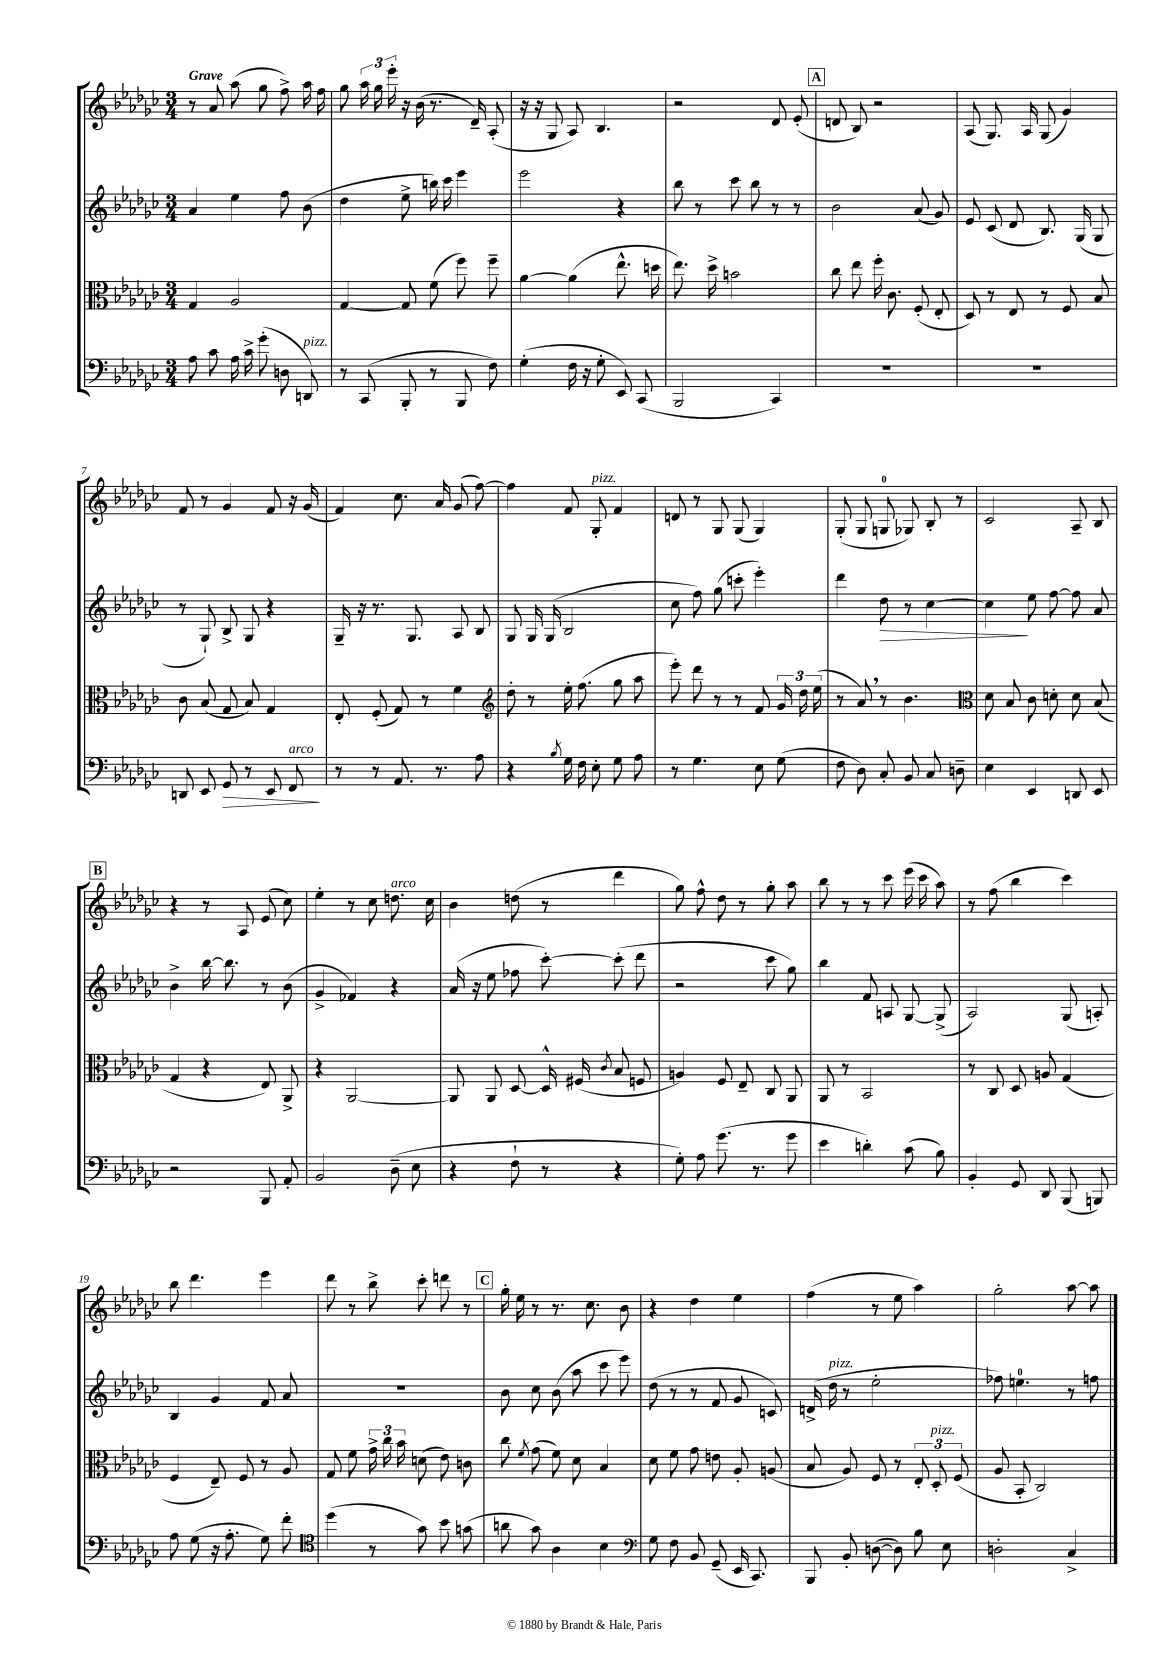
<<
\new StaffGroup <<
\new Staff = "s0" {
    \clef treble \key ges \major \numericTimeSignature \time 3/4 \tempo "Grave"
    \autoBeamOff r8 aes'8 aes''8( ges''8 f''8->) aes''16 f''16 |
    ges''8 \tuplet 3/2 { aes''16 ges''16 ees'''16-. } r16 bes'16( r8. des'16--) aes8-.( |
    r16 r16 ges8 aes8) bes4. |
    r2 des'8 ees'8-.( |
    \mark \markup { \box "A" } d'8 bes8) r2 |
    aes8( ges8.) aes16 ges8( ges'4) |
    f'8 r8 ges'4 f'8 r16 ges'16( |
    f'4) ces''8. aes'16 ges'8( f''8~) |
    f''4 f'8 ges8-.^\markup { \italic "pizz." } f'4 |
    d'8 r8 ges8 ges8( ges4) |
    ges8-.( ges8 g8-0 ges8) bes8-. r8 |
    ces'2 aes8-- bes8 |
    \mark \markup { \box "B" } r4 r8 aes8 ees'8( ces''8) |
    ees''4-. r8 ces''8 d''8.^\markup { \italic "arco" } ces''16 |
    bes'4 d''8( r8 des'''4 |
    ges''8) f''8-^ des''8 r8 ges''8-. aes''8 |
    bes''8 r8 r8 ces'''8 ees'''16( ces'''16 aes''8) |
    r8 f''8( bes''4 ces'''4) |
    bes''8 des'''4. ees'''4 |
    des'''8 r8 bes''8-> ces'''8-. d'''8 r8 |
    \mark \markup { \box "C" } ges''16-. ees''16 r8 r8. ces''8. bes'8 |
    r4 des''4 ees''4 |
    f''4( r8 ees''8 aes''4) |
    ges''2-. aes''8~ aes''8 \bar "|." |
}
\new Staff = "s1" {
    \clef treble \key ges \major \numericTimeSignature \time 3/4
    \autoBeamOff aes'4 ees''4 f''8 bes'8( |
    des''4 ees''8-> b''16) ces'''16 ees'''4 |
    ees'''2 r4 |
    bes''8 r8 ces'''8 bes''8 r8 r8 |
    \mark \markup { \box "A" } bes'2 aes'8( ges'8) |
    ees'8 ces'8( des'8 bes8.) ges16( ges8 |
    r8 ges8-!) bes8-> ges8 r4 |
    ges16-- r16 r8. ges8. aes8 bes8 |
    ges8 ges16 ges16( bes2 |
    ces''8 f''8) ges''8( c'''8-. ees'''4-.) |
    des'''4 des''8\> r8 ces''4~ |
    ces''4\! ees''8 f''8~ f''8 aes'8 |
    \mark \markup { \box "B" } bes'4-> bes''16~ bes''8. r8 bes'8( |
    ges'4-> fes'4) r4 |
    aes'16( r16 ees''8 fes''8 ces'''8~-.) ces'''8-.( des'''8 |
    r2 ces'''8 ges''8) |
    bes''4 f'8 a8 ges8~ ges8->( |
    aes2) ges8( a8-.) |
    bes4 ges'4 f'8 aes'8 |
    R2. |
    \mark \markup { \box "C" } bes'8 ces''8 bes'8( aes''8 ces'''8 ees'''8) |
    des''8( r8 r8 f'8 ges'8 c'8) |
    d'16->( des''16^\markup { \italic "pizz." } r8 ees''2-. |
    fes''8) e''4.-0 r8 f''8 \bar "|." |
}
\new Staff = "s2" {
    \clef alto \key ges \major \numericTimeSignature \time 3/4
    \autoBeamOff ges4 aes2 |
    ges4~ ges8 f'8( f''8) f''8-- |
    aes'4~ aes'4( ees''8.-^ d''16 |
    ees''8.) des''16-> b'2 |
    \mark \markup { \box "A" } ces''8 ees''8 f''16-. ces'8. f8-.( ees8-. |
    des8) r8 ees8 r8 f8 bes8 |
    ces'8 bes8( ges8 bes8) ges4 |
    ees8-. f8-.( ges8) r8 f'4 |
    \clef treble des''8-. r8 ees''16-. f''8.( ges''8 aes''8 |
    ees'''8-.) des'''8 r8 r8 f'8 \tuplet 3/2 { ges'16 des''16 ees''16( } |
    r8 aes'8) \breathe r8 bes'4. |
    \clef alto des'8 bes8 ces'8 d'8-. d'8 bes8( |
    \mark \markup { \box "B" } ges4 r4 ees8) aes,8-> |
    r4 aes,2~ |
    aes,8 aes,8 des8~ des16-^ fis16( \acciaccatura { ces'8 } bes8 f8 |
    a4) f8 ees8-- ces8 aes,8 |
    aes,8 r8 bes,2 |
    r8 ces8 des8 a8 ges4( |
    f4 ees8--) f8 r8 aes8 |
    ges8 f'8 \tuplet 3/2 { ges'16-> ces''16 bes'16 } d'8( ees'8) c'8 |
    \mark \markup { \box "C" } ces''8 \acciaccatura { f'8 } ges'8( f'8) des'8 bes4 |
    des'8 f'8 ges'8 e'8 aes8-. a8( |
    bes8 aes8) f8 r8 \tuplet 3/2 { ees8-. des8-.^\markup { \italic "pizz." } f8( } |
    aes8 bes,8-. ces2) \bar "|." |
}
\new Staff = "s3" {
    \clef bass \key ges \major \numericTimeSignature \time 3/4
    \autoBeamOff aes8 ces'8 aes16 ces'16-> ges'8-.( d8 d,8^\markup { \italic "pizz." }) |
    r8 ces,8( bes,,8-. r8 bes,,8 f8) |
    ges4-.( f16 r16 ges8-. ees,8) ces,8( |
    bes,,2 ces,4) |
    \mark \markup { \box "A" } R2. |
    R2. |
    d,8 ees,8 ges,8\> r8 ees,8 f,8\!^\markup { \italic "arco" } |
    r8 r8 aes,8. r8. aes8 |
    r4 \acciaccatura { bes8 } ges16 f16 ees8-. ges8 aes8 |
    r8 ges4. ees8 ges8( |
    f8 des8) ces8-. bes,8 ces8 d8-- |
    ees4 ees,4 d,8 ees,8 |
    \mark \markup { \box "B" } r2 bes,,8 aes,8-. |
    bes,2 des8--( ees8 |
    r4 f8-! r8 r4 |
    ges8-.) aes8 ges'8.( r8. ges'8 |
    ees'4 d'4-.) ces'8( bes8) |
    bes,4-. ges,8 des,8 bes,,8( b,,8) |
    aes8 ges8( r16 aes8.-. ges8) f'8-. |
    \clef tenor des''4( r8 ges'8) bes'8 g'8( |
    \mark \markup { \box "C" } a'8 ges'8) aes4 bes4 |
    \clef bass ges8 f8 bes,8 ges,8--( ees,16 ces,8.) |
    bes,,8 bes,8-. d8~( d8) bes8 ees8 |
    d2-. ces4-> \bar "|." |
}
>>
>>
